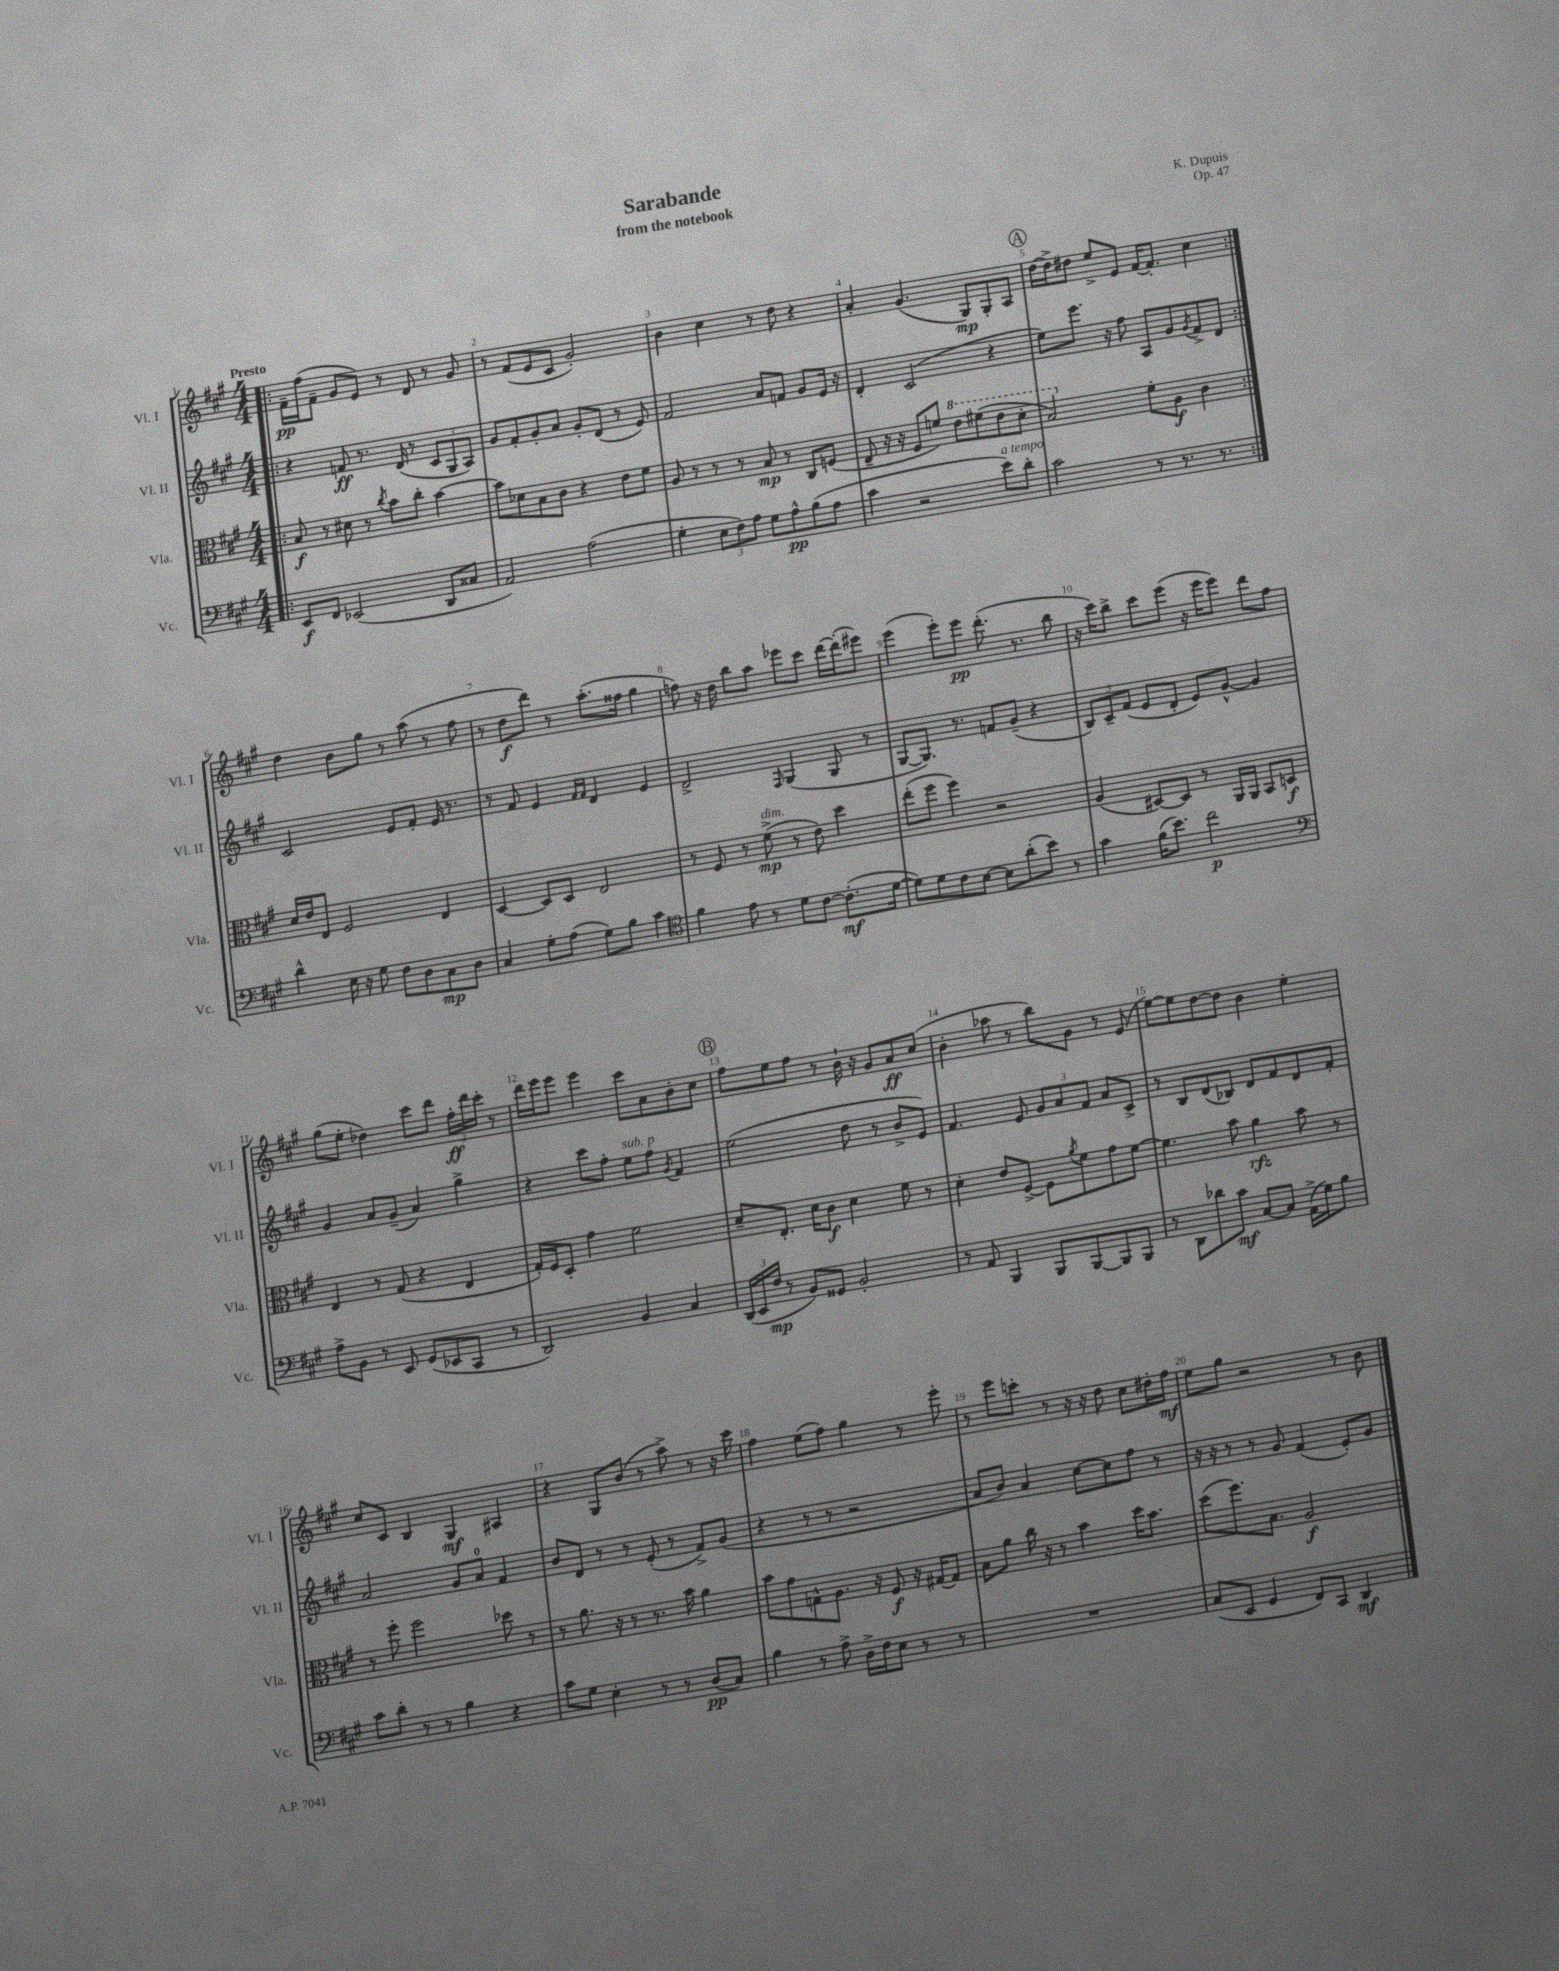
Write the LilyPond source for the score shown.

\header { title = "Sarabande" composer = "K. Dupuis" subtitle = "from the notebook" opus = "Op. 47" }
<<
\new StaffGroup <<
\new Staff = "s0" \with { instrumentName = "Vl. I" shortInstrumentName = "Vl. I" } {
    \clef treble \key a \major \numericTimeSignature \time 4/4 \tempo "Presto"
    \repeat volta 2 { \bar ".|:" fis'16--\pp fis''16( fis'8-- gis'8 e'8) r8 d'8 r8 gis'8 |
    r8 fis'8( e'8 cis'8 gis'2-.) |
    b'4 cis''4 r8 d''8 r4 |
    a'4-. gis'4.( gis8\mp) gis8-. a8 |
    \mark \markup { \circle "A" } d''16~ d''16-> dis''8 e''8-> e'8 fis'16~ fis'8.-. cis''4 | }
    d''4 b'8 gis''8 r8 a''8( r8 fis''8 |
    r8 d''8\f d'''8) r8 a''8.-.( fisis''16 gis''4 |
    f''8) r16 d''16 b''8 a''8 ees'''8 cis'''8 d'''16~ d'''16-.( eis'''8) |
    e'''4( e'''8-.) e'''8\pp d'''8.-.( r8. b''8 |
    r16 cis'''16) b''8-> cis'''8 e'''8( r16 e'''16 e'''8) d'''8 fis''8 |
    gis''8( e''8-. des''4) cis'''8 d'''8 \tuplet 3/2 { fis''16-.\ff d'''16 cis'''16-. } r8 |
    d'''16 e'''16 e'''8 e'''4 cis'''8 a'8 b'8-. cis''8 |
    \mark \markup { \circle "B" } fis''8 e''8 fis''8 r8 b'16-! r16 gis'8 a'8\ff cis''8( |
    b'4-. aes''8 r8 b''8) gis'8 r8 e'8( |
    e''8~) e''8 d''8~ d''8 b'4 e''4-. |
    cis''8 cis'8 b4 gis4\mf ais4 |
    r4 gis8 b'8( r8 a''8->) r8 r16 cis'''16 |
    fis''4 e''8( fis''8) gis''4 r8 e'''8-. |
    r8 e'''8 c'''8-. r8 r16 r16 d''8 cis''8 dis''16-. fis''16\mf |
    e''8 gis''8 r2 r8 b'8 \bar "|." |
}
\new Staff = "s1" \with { instrumentName = "Vl. II" shortInstrumentName = "Vl. II" } {
    \clef treble \key a \major \numericTimeSignature \time 4/4
    \repeat volta 2 { \bar ".|:" r4 f'8\ff r8. d'16( r8 \tuplet 3/2 { cis'8 gis8 a8) } |
    gis'8 fis'8-. gis'8-. a'8 gis'8-. d'8( r8 e'8) |
    fis'2 a'8 f'8 gis'8 e'16 r16 |
    d'4-. cis'2( r4 |
    \mark \markup { \circle "A" } e''8) e'''8. r16 fis''8 a8 gis'8 \acciaccatura { gis'8 } fis'8-> d'8 | }
    cis'2 e'8 fis'8-. e'16 r8. |
    r8 fis'8 e'4 \grace { fis'16 fis'16 } d'4 e'4 |
    d'2-> \grace { fis16 } gis4( gis8 r8 |
    gis8~ gis8.) r8. f'8 gis'8--( r4 |
    \tuplet 3/2 { b8) cis'8-- fis'8( } e'8 d'8-. e'8) gis'8~-^ gis'4 |
    gis'4 a'8 gis'8--( a'4) gis''4-> |
    r4 cis'''8 fis''8-. e''8^\markup { \italic "sub. p" } fis''8 \acciaccatura { gis'8 } fis'4 |
    \mark \markup { \circle "B" } e''2( d''8 r8 b'8-> e'8) |
    fis'4. e'8 \tuplet 3/2 { gis'8 a'8 fis'8 } a'8 cis'8-> |
    r8 b8 d'8( bes8) d'8 fis'8 d'8 fis'8-. |
    a'2 gis'8 a'8-0 fis'4 |
    b'8 d'8 r8 r8 e'8-.( r8 fis'8->) gis'8( |
    r4 r8 r8 r2 |
    a'8 b'8) a'4 cis''8~ cis''8 fis''8 r8 |
    r16 r16 r8 r8 gis'8 fis'4( e'8-.) gis'8 \bar "|." |
}
\new Staff = "s2" \with { instrumentName = "Vla." shortInstrumentName = "Vla." } {
    \clef alto \key a \major \numericTimeSignature \time 4/4
    \repeat volta 2 { \bar ".|:" b8\f r8 dis'8 r8 \acciaccatura { cis''8 } b'8 cis''8-. b'4~ |
    b'8 des'8 b8 cis'8 r4 e'8 fis'8 |
    a8 r8 r8 r8 b8\mp r8 cis8 f8( |
    e8-- r16 r16 fis8 f'8) \ottava #1 e''8 fis''!8( e''8 d''8-. |
    \mark \markup { \circle "A" } b'2) \ottava #0 fis'8-. a8\f cis'4 | }
    d'16 e'16 e8 fis2 e4 |
    d4~ d8 d8 e2 |
    r8 fis8 r8 fis'8->\mp^\markup { \italic "dim." }( r8 e'8) d''4 |
    e''8-.( fis''8 fis''4) r2 |
    a4( dis8~) dis8 r8 a,16 a,16 b,8 d8\f |
    e4 r8 gis8( r4 e4 |
    gis16-.) fis16 d8-. gis'4 fis'2 |
    \mark \markup { \circle "B" } d'8-- e8.-. d'16 cis'8\f d'4 fis'8 r8 |
    d'4-. e'8 fis8~-> fis8 \acciaccatura { a'8 } fis'8 gis'8 fis'8~ |
    fis'4. b'8 a'4\rfz b'8 r8 |
    r8 fis''8-. fis''2 des''8 r8 |
    r8 a'8. r16 r8 r8. b'16 a'4 |
    b'8 gis'8 g8-^ a8. r16 fis8\f r16 gis16~ gis8 |
    b8 a'8 cis''16 r16 r8 b'4 d''16 b'8. |
    d''8( fis''8.) b8. a2\f \bar "|." |
}
\new Staff = "s3" \with { instrumentName = "Vc." shortInstrumentName = "Vc." } {
    \clef bass \key a \major \numericTimeSignature \time 4/4
    \repeat volta 2 { \bar ".|:" e,8\f fis,8 ees,2( d,8 cisis8 |
    a,2) a2( |
    gis4-. \tuplet 3/2 { e8 fis8) a8 } gis8 a8-^\pp b8( a8 |
    cis'4 r2 e'8^\markup { \italic "a tempo" }) d'8-. |
    \mark \markup { \circle "A" } cis'2 r8 r8. r8. | }
    d'4-^ e16 r16 gis8 fis8 d8 cis8\mp d8 |
    cis4 gis8-. a8( gis8) b8 cis'4 |
    \clef tenor fis'4 e'8 r8 d'8 cis'8~ cis'8.-.\mf( d'16~ |
    d'8) d'8 cis'8 b8~ b8 a'8-.( b'8) r8 |
    gis'4 fis'16( b'8.) cis''2\p |
    \clef bass a8-> b,8 r8 e,8 gis,8( ees,8 cis,8 r8 |
    d,2) b,4 cis4 |
    \mark \markup { \circle "B" } \tuplet 3/2 { d,16( e,16 fis16\mp } r8 b,8) gisis,8 b,2-. |
    r8 a,8 b,,4 b,,8 b,,8~ b,,8 b,,8 |
    r8 d,8 des'8 cis'8\mf cis8~ cis8 a,16->( gis16) b8 |
    cis'8 d'8-. r8 r8 b4 r4 |
    cis'8 gis8 e4-. r8 r8 d8\pp( cis8) |
    b4 r8 a8-> d16-> fis16 e8 r8 r8 |
    R1 |
    cis8( e,8 gis,4 fis,8) cis,8 d,4\mf \bar "|." |
}
>>
>>
\layout { \context { \Score \override BarNumber.break-visibility = ##(#f #t #t) barNumberVisibility = #all-bar-numbers-visible } }
